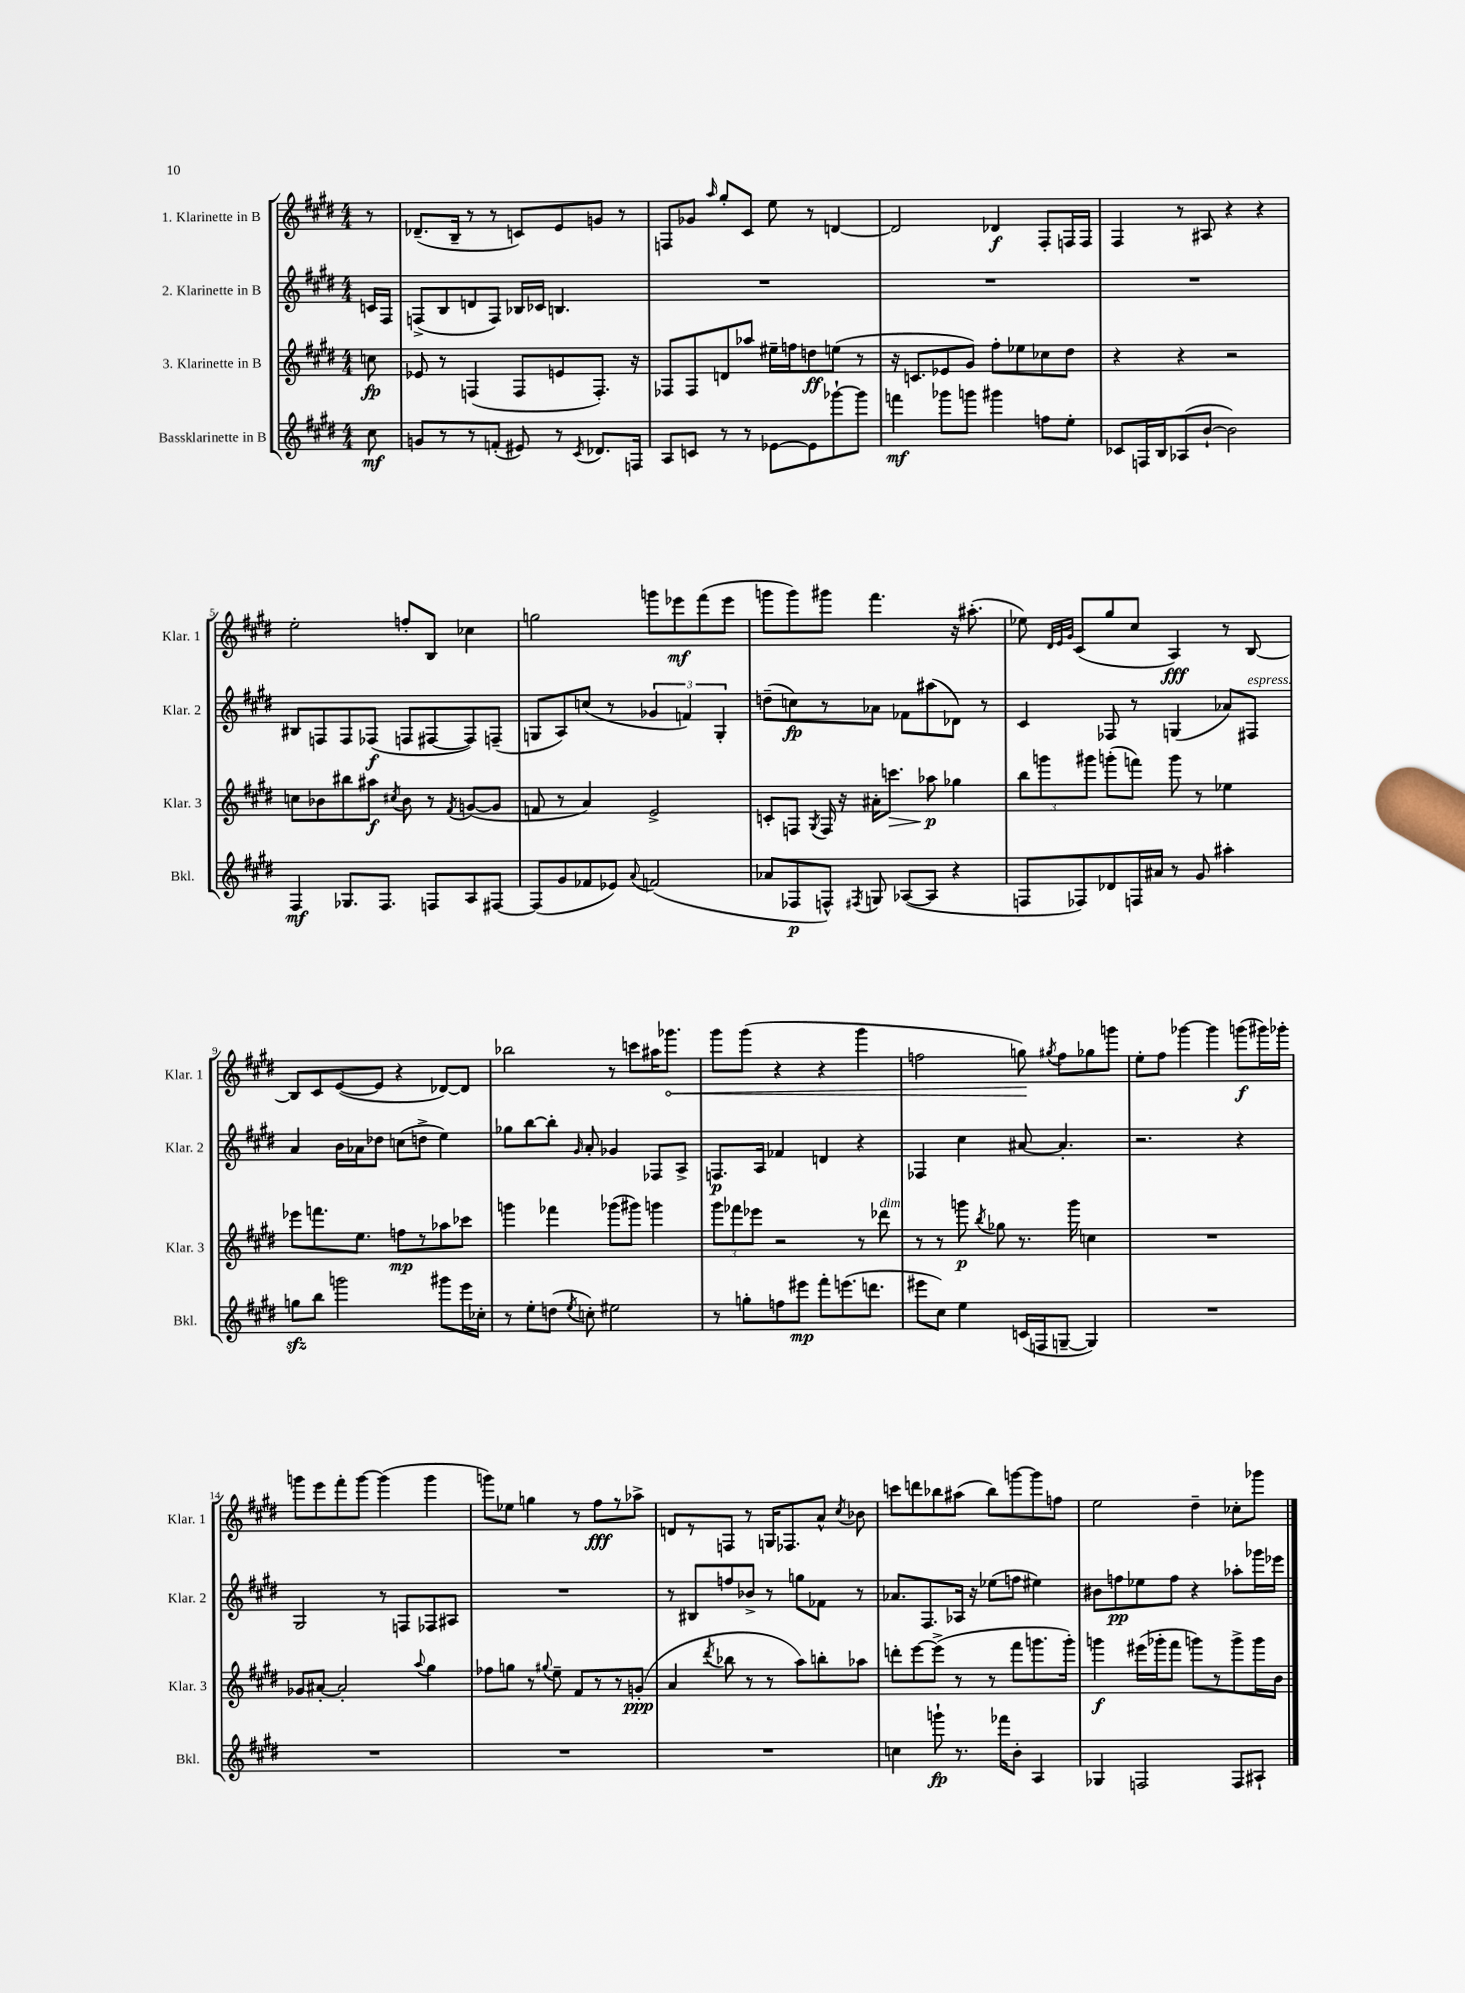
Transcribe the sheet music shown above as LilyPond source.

<<
\new StaffGroup <<
\new Staff = "s0" \with { instrumentName = "1. Klarinette in B" shortInstrumentName = "Klar. 1" } {
    \clef treble \key e \major \numericTimeSignature \time 4/4 \partial 8
    \autoBeamOff r8 |
    des'8.[--( b16]-- r8 r8 c'8[) e'8 g'8] r8 |
    f8[ ges'8] \grace { a''16 } gis''8[-. cis'8] e''8 r8 d'4~ |
    d'2 des'4\f fis8[-. f16 f16] |
    fis4 r8 ais8 r4 r4 |
    e''2-. f''8[-. b8] ces''4 |
    g''2 g'''8[ ees'''8\mf fis'''8( ees'''8] |
    g'''8[ g'''8) gis'''8] fis'''4. r16 ais''8.-.( |
    ees''8) \grace { dis'32[ e'32 gis'32] } cis'8[( gis''8 cis''8] a4\fff) r8 b8~ |
    b8[ cis'8 e'8~( e'8] r4 des'8[~) des'8] |
    bes''2 r8 c'''8[ ais''16 \once \override Hairpin.circled-tip = ##t ges'''8.]\< |
    gis'''8[ gis'''8]( r4 r4 gis'''4 |
    f''2 g''8\!) \acciaccatura { gis''8 } f''8[ ges''8 g'''8] |
    e''8[-. fis''8] ges'''4~ ges'''4 g'''8[\f( gis'''16) ges'''16]-. |
    g'''8[ e'''8 fis'''8-. g'''8]~ g'''4( g'''4 |
    g'''8[) ees''8] g''4 r8 fis''8[\fff r8 aes''8]-> |
    d'8[ r8 f8] r8 g16[ fes8. a'8]-^ \acciaccatura { cis''8 } bes'8 |
    c'''8[ d'''8 bes''8 ais''8]( bes''8[) g'''8~ g'''8 f''8] |
    e''2 dis''4-- ces''8[-. ges'''8] \bar "|." |
}
\new Staff = "s1" \with { instrumentName = "2. Klarinette in B" shortInstrumentName = "Klar. 2" } {
    \clef treble \key e \major \numericTimeSignature \time 4/4 \partial 8
    \autoBeamOff c'16[ fis16] |
    f8[->( b8 d'8 f8]) bes16[ ces'16] b4. |
    R1 |
    R1 |
    R1 |
    bis8[ f8 f8 fes8]\f( f8[ fis8~ fis8) f8]--( |
    g8[ a8) c''8]( r8 \tuplet 3/2 { ges'4 f'4) g4-. } |
    d''8[--( c''8\fp) r8 aes'8] fes'8[ ais''8( des'8]) r8 |
    cis'4 fes8 r8 g4( aes'8[) fis8]^\markup { \italic "espress." } |
    a'4 b'16[ aes'16 des''8] c''8[( d''8]-> e''4) |
    ges''8[ b''8~ b''8]-. \grace { gis'16 } a'8-. ges'4 fes8[ a8]-> |
    f8.[\p a16] fes'4 d'4 r4 |
    fes4 cis''4 ais'8~ ais'4.-. |
    r2. r4 |
    gis2 r8 f8[ fes8 ais8] |
    R1 |
    r8 bis8[ f''8 bes'8]-> r8 g''8[ fes'8] r8 |
    aes'8.[ fis8. aes16] r16 ees''8[( f''8] eis''4) |
    bis'8[ f''8\pp ees''8 f''8] r4 aes''8[-. ges'''16 ees'''16] \bar "|." |
}
\new Staff = "s2" \with { instrumentName = "3. Klarinette in B" shortInstrumentName = "Klar. 3" } {
    \clef treble \key e \major \numericTimeSignature \time 4/4 \partial 8
    \autoBeamOff c''8\fp |
    ees'8 r8 f4( f8[ e'8 f8.]-.) r16 |
    fes8[ fes8 d'8 aes''8] eis''16[-- f''16 d''8\ff e''8]( r8 |
    r16 c'8.[ ees'8 gis'8]) fis''8[-. ees''8 ces''8 dis''8] |
    r4 r4 r2 |
    c''8[ bes'8 bis''8 ais''8]\f \acciaccatura { cis''8 } bes'8 r8 \acciaccatura { fis'8 } g'8[~( g'8] |
    f'8 r8 a'4) e'2-> |
    c'8[-. f8] \acciaccatura { gis8 } f16 r16 ais'16[-. c'''8.]\> aes''8\p\! ges''4 |
    \tuplet 3/2 { b''8[ g'''8 gis'''8] } g'''8[-.( f'''8]) g'''8 r8 ees''4 |
    ees'''8[ f'''8. e''8.] f''8[\mp r8 aes''8 ces'''8] |
    g'''4 fes'''4 ges'''8[( gis'''8]) g'''4 |
    \tuplet 3/2 { gis'''8[ fes'''8 ees'''8] } r2 r8 des'''8^\markup { \italic "dim." } |
    r8 r8 g'''8\p \acciaccatura { b''8 } ges''8 r8. g'''16 c''4 |
    R1 |
    ges'8[ ais'8]~-. ais'2-. \appoggiatura { a''8 } gis''4 |
    fes''8[ g''8] r8 \appoggiatura { gis''8 } e''8-- fis'8[ r8 r8 g'8]-.\ppp( |
    a'4 \acciaccatura { dis'''8 } bes''8 r8 r8 a''8[) b''8-. aes''8] |
    d'''8[-. e'''8~ e'''8]->( r8 r8 fis'''8[ g'''8. g'''16]-.) |
    g'''4\f eis'''16[( ges'''16-. fis'''8] g'''8[) r8 g'''8-> g'''16 b'16] \bar "|." |
}
\new Staff = "s3" \with { instrumentName = "Bassklarinette in B" shortInstrumentName = "Bkl." } {
    \clef treble \key e \major \numericTimeSignature \time 4/4 \partial 8
    \autoBeamOff cis''8\mf |
    g'8[ r8 r8 f'8]-.( eis'8) r8 \acciaccatura { cis'8 } des'8.[ f16] |
    a8[ c'8] r8 r8 ees'8[~ ees'8 ges'''8~-! ges'''8] |
    f'''4\mf ges'''8[ g'''8] gis'''4 f''8[ e''8]-. |
    ces'8[ f16 b16 aes8( b'8]~-! b'2) |
    fis4\mf ges8.[ fis8.] f8[ a8 fis8]~ |
    fis8[( gis'8 fes'8 ees'8]) \appoggiatura { a'8 } f'2( |
    aes'8[ fes8\p f8]-^) \acciaccatura { fis8 } g8 aes8[~( aes8] r4 |
    f8[ fes8) des'8 f16 ais'16] r8 gis'8 ais''4-. |
    g''8[\sfz b''8] g'''2 gis'''8[ e'''16 ces''16]-. |
    r8 e''8[-. d''8]( \acciaccatura { e''8 } c''8-.) eis''2 |
    r8 g''8[-. f''8 eis'''8]\mp fis'''8[-. e'''8.( d'''8.] |
    eis'''8[ cis''8]) e''4 c'16[( f16 g8]~-- g4) |
    R1 |
    R1 |
    R1 |
    R1 |
    c''4 g'''8-!\fp r8. fes'''16[ b'8]-. a4 |
    ges4 f2 f8[ ais8]-! \bar "|." |
}
>>
>>
